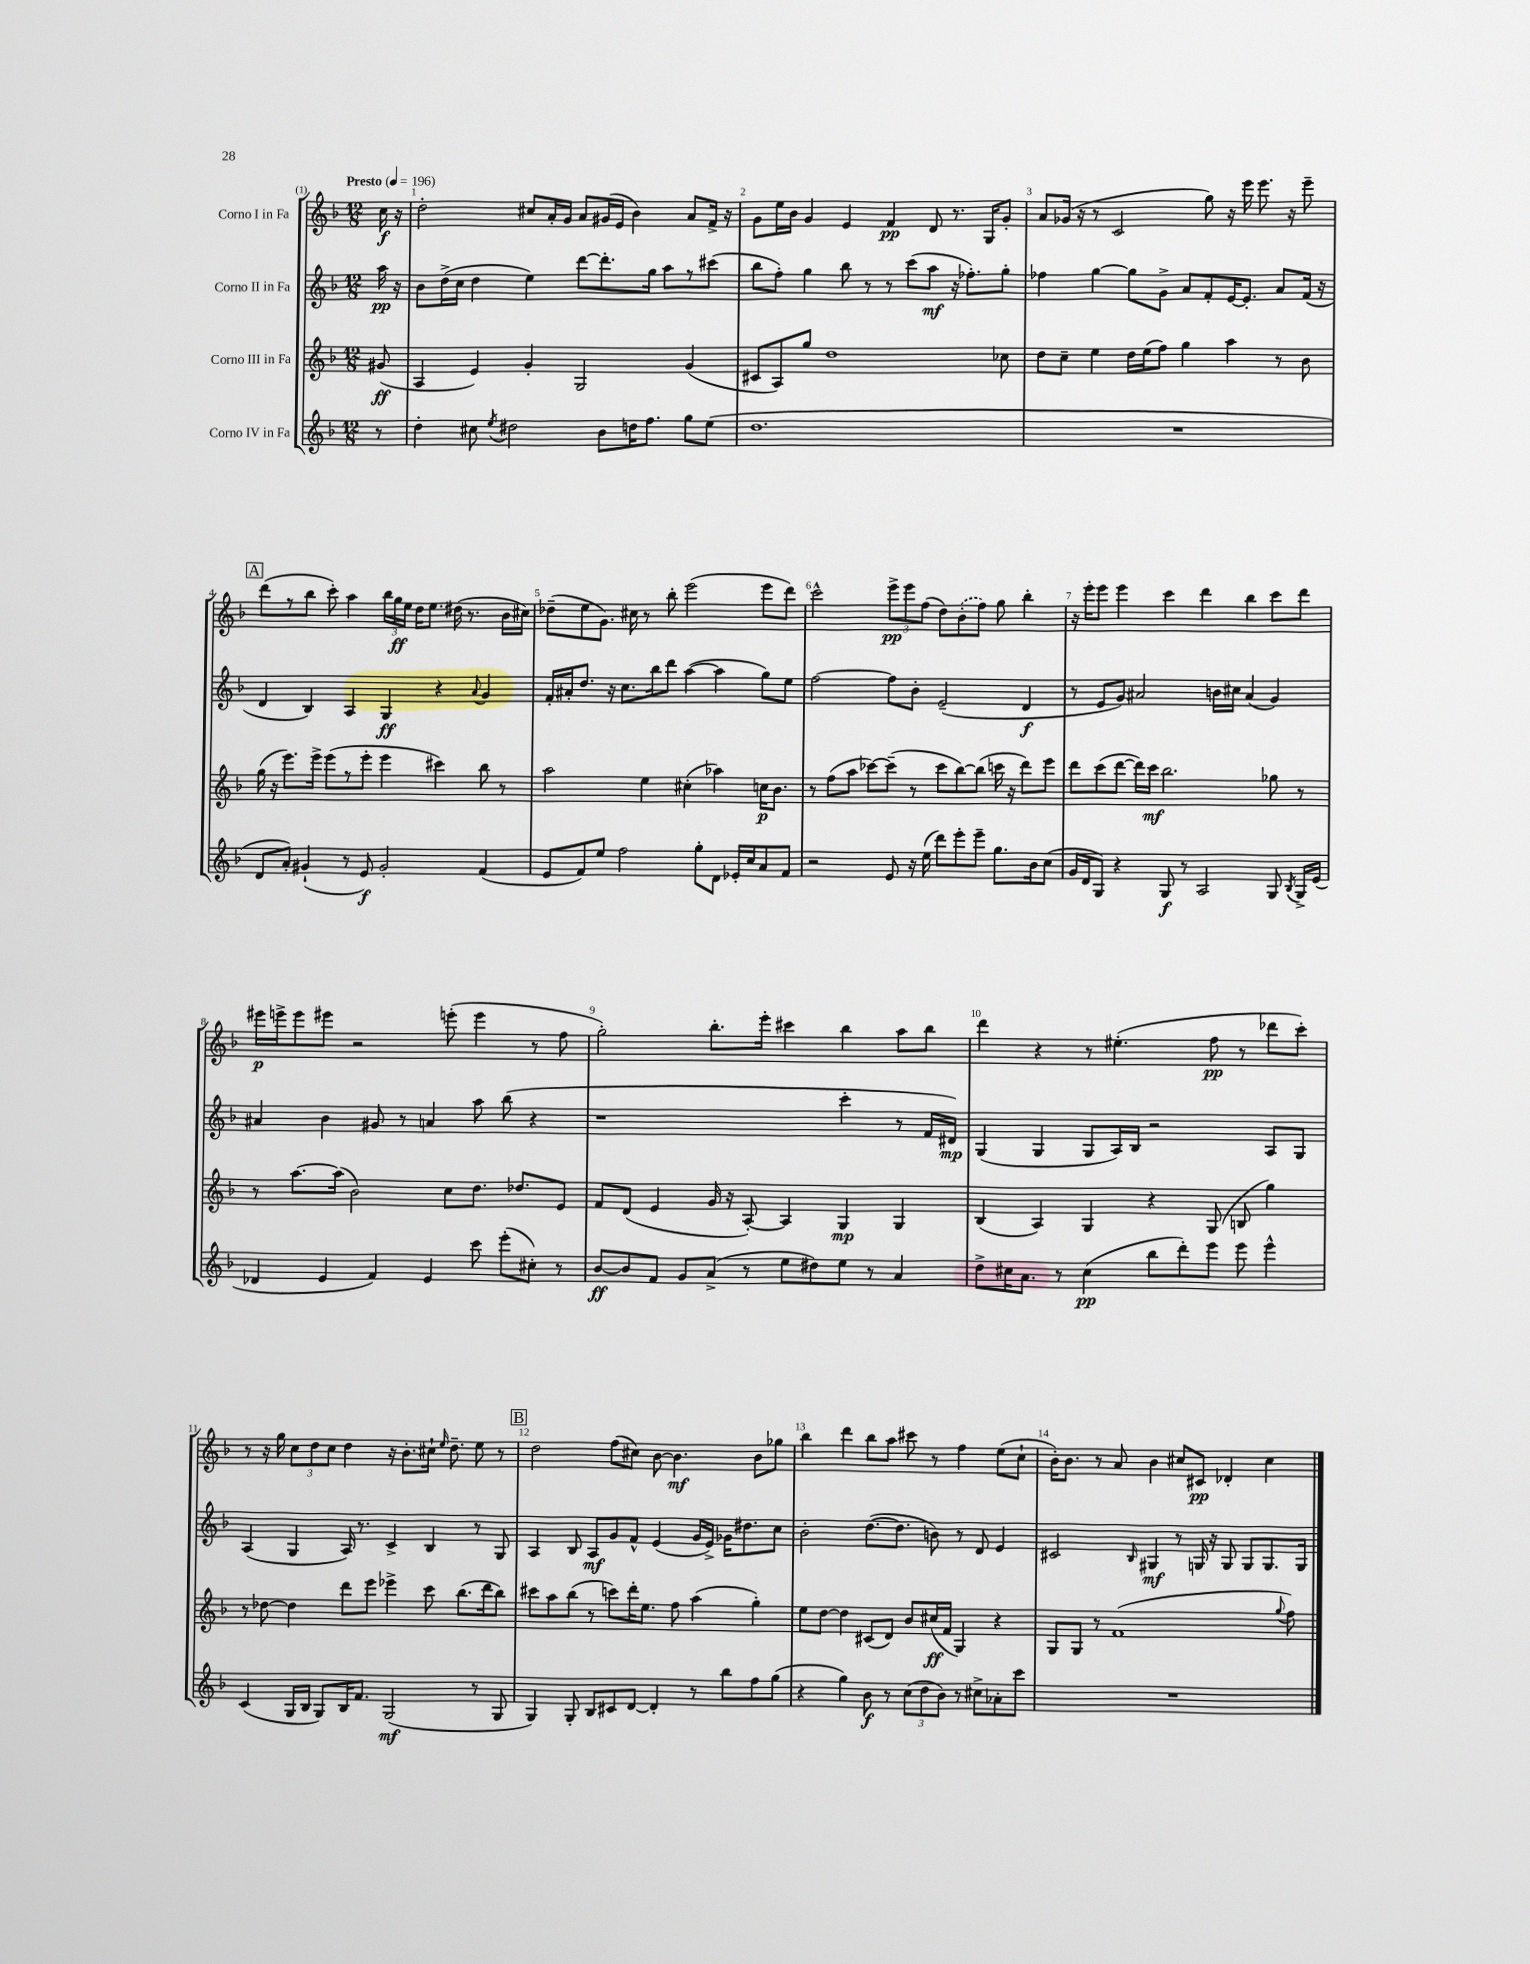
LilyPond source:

<<
\new StaffGroup <<
\new Staff = "s0" \with { instrumentName = "Corno I in Fa" } {
    \clef treble \key f \major \numericTimeSignature \time 12/8 \partial 8 \tempo "Presto" 4 = 196
    \autoBeamOff c''16\f r16 |
    d''2-. cis''8[ a'16-. g'16] a'8[ gis'16( e'16] bes'4) a'8[ f'16]-> r16 |
    g'8[ e''16 bes'16] g'4 e'4 f'4\pp d'8 r8. g16[ g'8]-. |
    a'8[ ges'16]( r16 r8 c'2 g''8) r16 e'''16 e'''8. r16 e'''8-- |
    \mark \markup { \box "A" } d'''8[( r8 bes''8] c'''8-.) a''4 \tuplet 3/2 { bes''16[ g''16\ff e''16] } d''16[ e''8.] dis''16( r8. bes'16[ cis''16]) |
    des''8[--( e''8 g'8.]) cis''16 r8 bes''8-. e'''2( e'''8[ d'''8]) |
    c'''2-^ \tuplet 3/2 { e'''8[->\pp e'''8 f''8]( } d''8[) \once \slurDashed bes'8-.( f''8]) g''8 bes''4-. |
    r16 e'''16[-. e'''8] e'''4 c'''4 d'''4 bes''4 c'''8[ d'''8] |
    eis'''16[\p e'''16-> e'''8 eis'''8] r2 e'''8-.( e'''4 r8 f''8 |
    g''2-.) bes''8.[-. e'''16]-. cis'''4 bes''4 a''8[ bes''8] |
    d'''4 r4 r8 eis''4.-.( f''8\pp r8 des'''8[ c'''8]-.) |
    r8 r16 g''16 \tuplet 3/2 { c''8[ d''8 c''8] } d''4 r16 bes'8.[-. cis''16]-! \grace { e''16 } d''8.-- e''8 r8 |
    \mark \markup { \box "B" } d''2 f''8[( cis''8]) bes'8~ bes'4.\mf bes'8[ ges''8] |
    bes''4 d'''4 bes''8[ a''8] cis'''8 r8 f''4 e''8[( c''8]-! |
    bes'16[-.) bes'8.] r8 a'8 bes'4 cis''8[ cis'8]\pp des'4-. cis''4 \bar "|." |
}
\new Staff = "s1" \with { instrumentName = "Corno II in Fa" } {
    \clef treble \key f \major \numericTimeSignature \time 12/8 \partial 8
    \autoBeamOff a''16\pp r16 |
    bes'8[ d''16->( c''16] d''4 e''4) d'''8[~ d'''8.-. g''16] a''8[ r8 cis'''8]( |
    bes''8[ f''8]-.) g''4 bes''8 r8 r8 c'''8[( a''8]\mf r16 fes''8.[-.) g''8]-. |
    fes''4 g''4~ g''8[ g'8]-> a'8[ f'8-. e'16~ e'8.]-. a'8[ f'16]( r16 |
    \mark \markup { \box "A" } d'4 bes4) a4 g4\ff r4 \appoggiatura { a'8 } g'4 |
    f'16[-. ais'16-. d''8.] r16 c''8.[ bes''16 d'''8] a''4~( a''4 g''8[) e''8] |
    f''2~ f''8[ bes'8]-. e'2--( d'4\f |
    r8 e'8[ g'8]) ais'2 b'16[ cis''16] ais'4( g'4) |
    ais'4 bes'4 gis'8 r8 a'4 a''8 bes''8( r4 |
    r1 c'''4-. r8 f'16[ dis'16]\mp) |
    g4( g4 g8[ a16) bes16] r2 a8[ g8] |
    a4( g4 a16) r8. c'4-> bes4 r8 g8 |
    \mark \markup { \box "B" } a4 bes8 a8[\mf g'8 f'8]-^ e'4( g'16[ e'16]->) ges'16[ dis''8. c''8] |
    bes'2-. d''8.[~( d''8.] b'8) r8 d'8 e'4 |
    cis'2 \grace { bes16 } gis4\mf r8 g16 r16 g8 g8[ g8. g16] \bar "|." |
}
\new Staff = "s2" \with { instrumentName = "Corno III in Fa" } {
    \clef treble \key f \major \numericTimeSignature \time 12/8 \partial 8
    \autoBeamOff gis'8\ff( |
    a4 e'4) g'4-. g2 g'4( |
    cis'8[ a8) g''8] d''1 ces''8 |
    d''8[ c''8]-- e''4 d''16[ e''16( f''8]) g''4 a''4 r8 bes'8 |
    \mark \markup { \box "A" } g''16( r16 e'''8.[) e'''16]-> e'''8[( r8 e'''8]-. e'''4 cis'''4) bes''8 r8 |
    a''2 e''4 cis''4-.( aes''4) c''16[\p bes'8.] |
    r8 f''8[( a''8] ces'''8[~) ces'''8]--( r8 ces'''8[ bes''8~) bes''8]( c'''16 r16 d'''8[) e'''8] |
    d'''8[ c'''8( d'''8]~ d'''16[) c'''16]\mf bes''2. ges''8 r8 |
    r8 a''8.[~ a''16]( bes'2) c''8[ d''8.] des''8.[ e'8] |
    f'8[ d'8]( e'4 g'16 r16 a8~-.) a4 g4\mp g4 |
    bes4( a4) g4 r4 g8( b8 g''4) |
    r8 des''8~ des''4 d'''8[ e'''8] ees'''4-> c'''8 bes''8.[( d'''16 bes''8]) |
    \mark \markup { \box "B" } cis'''8[ a''8 bes''8]( r8 c'''8[) d'''16-. e''8.] f''8 a''4( g''4-.) |
    e''8[ d''8]~ d''4 cis'8[( d'8]) bes'8[ cis''16\ff( f'16] g4) r4 |
    g8[ g8] r8 f'1( \appoggiatura { g''8 } f''8) \bar "|." |
}
\new Staff = "s3" \with { instrumentName = "Corno IV in Fa" } {
    \clef treble \key f \major \numericTimeSignature \time 12/8 \partial 8
    \autoBeamOff r8 |
    d''4-. cis''8 \acciaccatura { e''8 } dis''2 bes'8[ d''16 f''8.] g''8[ e''8]( |
    d''1. |
    R1. |
    \mark \markup { \box "A" } d'8[ a'8]-.) gis'4-!( r8 e'8\f) gis'2-. f'4( |
    e'8[ f'8) e''8] f''2 g''8[-. d'8] ees'16[-. c''16 a'8 f'8] |
    r2 e'8 r16 e''16( d'''8[) e'''8-. e'''8]-- g''8.[ bes'16 c''8]( |
    g'16[ d'16 g8]) r4 g8\f r8 a2 g8 \acciaccatura { bes8 } g16[-> e'16]( |
    des'4 e'4 f'4) e'4 c'''8 e'''8[-.( cis''8]-.) r8 |
    bes'8[~\ff bes'8 f'8] g'8[ a'8]->( r8 e''8[ dis''8) e''8] r8 a'4 |
    d''8[-> cis''16 a'8.] r8 cis''4\pp( bes''8[ d'''8-.) e'''8] e'''8 e'''4-^ |
    c'4( g16[ bes16] g8[) bes16 f'8.] g2\mf( r8 g8 |
    \mark \markup { \box "B" } g4) g8-. bes8[ cis'8 d'8]~ d'4-. r8 bes''8[ f''8 g''8]( |
    r4 g''4) bes'8\f r8 \tuplet 3/2 { c''8[( d''8 bes'8]) } r8 cis''8[-> aes'8-. c'''8] |
    R1. \bar "|." |
}
>>
>>
\layout { \context { \Score \override BarNumber.break-visibility = ##(#f #t #t) barNumberVisibility = #all-bar-numbers-visible } }
